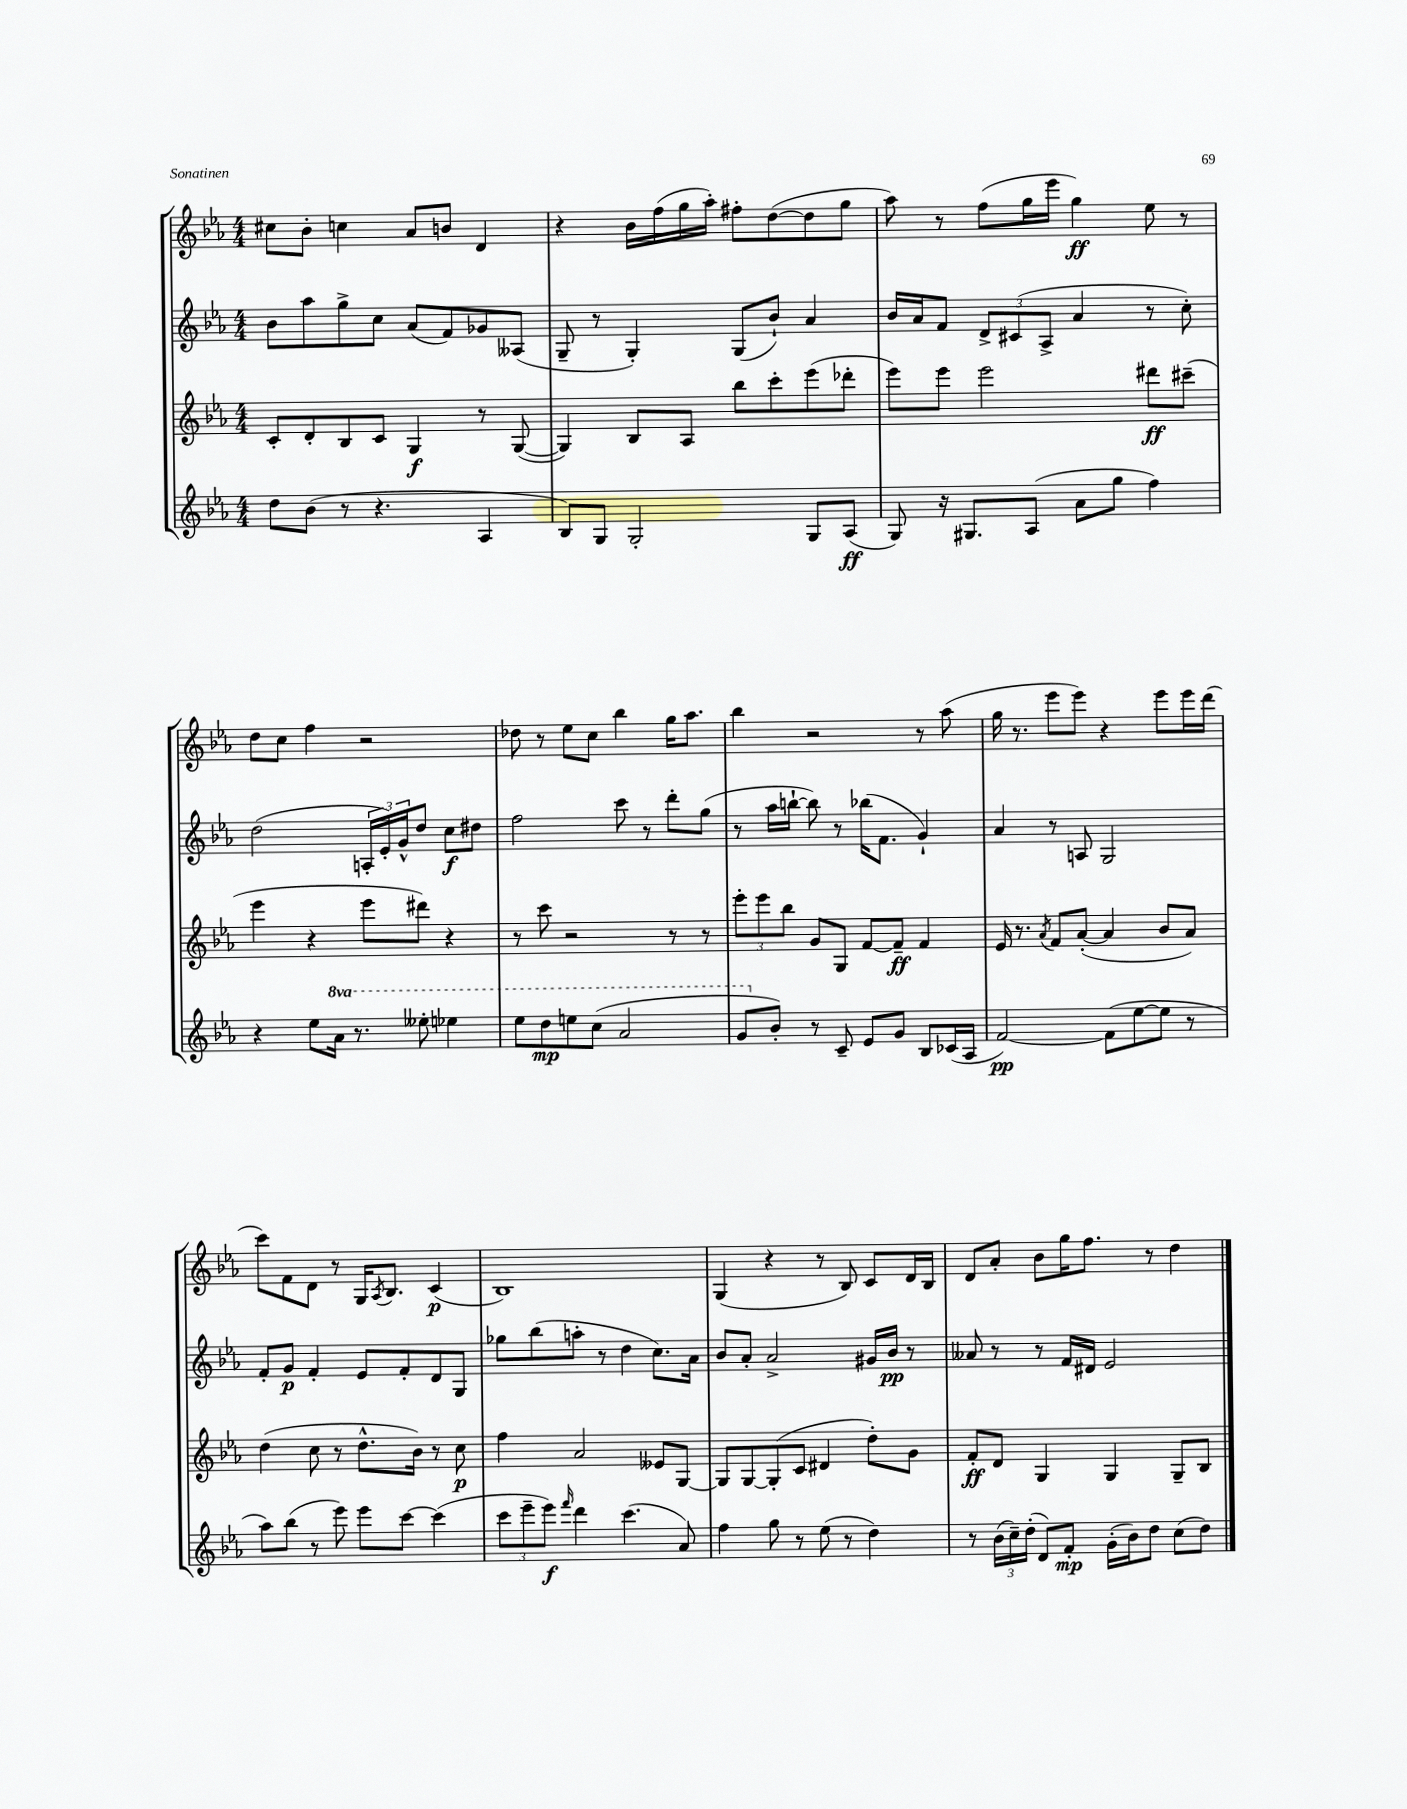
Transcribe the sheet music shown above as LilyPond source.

<<
\new StaffGroup <<
\new Staff = "s0" {
    \clef treble \key ees \major \numericTimeSignature \time 4/4
    cis''8 bes'8-. c''4 aes'8 b'8 d'4 |
    r4 bes'16 f''16( g''16 aes''16-.) fis''8-. d''8~( d''8 g''8 |
    aes''8) r8 f''8( g''16 ees'''16 g''4\ff) ees''8 r8 |
    d''8 c''8 f''4 r2 |
    des''8 r8 ees''8 c''8 bes''4 g''16 aes''8. |
    bes''4 r2 r8 aes''8( |
    g''16 r8. ees'''8 ees'''8) r4 ees'''8 ees'''16 d'''16( |
    c'''8) f'8 d'8 r8 g16 \acciaccatura { aes8 } bes8. c'4\p( |
    bes1) |
    g4( r4 r8 bes8) c'8 d'16 bes16 |
    d'8 aes'8-. bes'8 g''16 f''8. r8 d''4 \bar "|." |
}
\new Staff = "s1" {
    \clef treble \key ees \major \numericTimeSignature \time 4/4
    bes'8 aes''8 g''8-> c''8 aes'8( f'8) ges'8 aeses8( |
    g8-- r8 g4-.) g8( bes'8-!) aes'4 |
    bes'16 aes'16 f'8 \tuplet 3/2 { d'8-> cis'8( aes8-> } aes'4 r8 c''8-.) |
    d''2( \tuplet 3/2 { a16-. ees'16-.) g'16-^ } d''8 c''8\f dis''8 |
    f''2 c'''8 r8 d'''8-. g''8( |
    r8 aes''16 b''16~-! b''8) r8 bes''16( f'8. g'4-!) |
    aes'4 r8 a8 g2 |
    f'8-. g'8\p f'4-. ees'8 f'8-. d'8 g8 |
    ges''8 bes''8( a''8-. r8 d''4 c''8.) aes'16 |
    bes'8 aes'8-. aes'2-> gis'16 bes'16\pp r8 |
    aeses'8 r8 r8 f'16 dis'16 ees'2 \bar "|." |
}
\new Staff = "s2" {
    \clef treble \key ees \major \numericTimeSignature \time 4/4
    c'8-. d'8-. bes8 c'8 g4\f r8 g8~( |
    g4) bes8 aes8 bes''8 c'''8-. ees'''8( des'''8-. |
    ees'''8) ees'''8 ees'''2 dis'''8\ff cis'''8--( |
    ees'''4 r4 ees'''8 dis'''8) r4 |
    r8 c'''8 r2 r8 r8 |
    \tuplet 3/2 { ees'''8-. ees'''8 bes''8 } g'8 g8 f'8~ f'8--\ff f'4 |
    ees'16 r8. \acciaccatura { aes'8 } f'8 aes'8~-.( aes'4 bes'8 aes'8) |
    d''4( c''8 r8 d''8.-^ bes'16) r8 c''8\p |
    f''4 aes'2 eeses'8 g8~ |
    g8 g8~ g8-.( c'8 dis'4 d''8-.) g'8 |
    f'8-.\ff d'8 g4 g4 g8-- bes8 \bar "|." |
}
\new Staff = "s3" {
    \clef treble \key ees \major \numericTimeSignature \time 4/4 \set Staff.ottavationMarkups = #ottavation-simple-ordinals
    d''8 bes'8( r8 r4. aes4 |
    bes8) g8 g2-. g8 aes8\ff( |
    g8) r16 gis8. aes8( aes'8 g''8 f''4) |
    r4 ees''8 \ottava #1 aes''16 r8. eeses'''8-. ees'''4 |
    ees'''8 d'''8\mp e'''8 c'''8( aes''2 |
    g''8 \ottava #0 bes'8-.) r8 c'8-- ees'8 g'8 bes8 ces'16( aes16 |
    f'2~\pp) f'8( ees''8~ ees''8 r8 |
    aes''8) bes''8( r8 ees'''8) ees'''8 c'''8~ c'''4( |
    \tuplet 3/2 { c'''8 ees'''8-- ees'''8\f) } \grace { f'''16 } d'''4 c'''4.( aes'8) |
    f''4 g''8 r8 ees''8( r8 d''4) |
    r8 \tuplet 3/2 { bes'16( c''16--) d''16-.( } d'8) f'8-.\mp g'16-.( bes'16) d''8 c''8( d''8) \bar "|." |
}
>>
>>
\layout { \context { \Score \remove "Bar_number_engraver" } }
